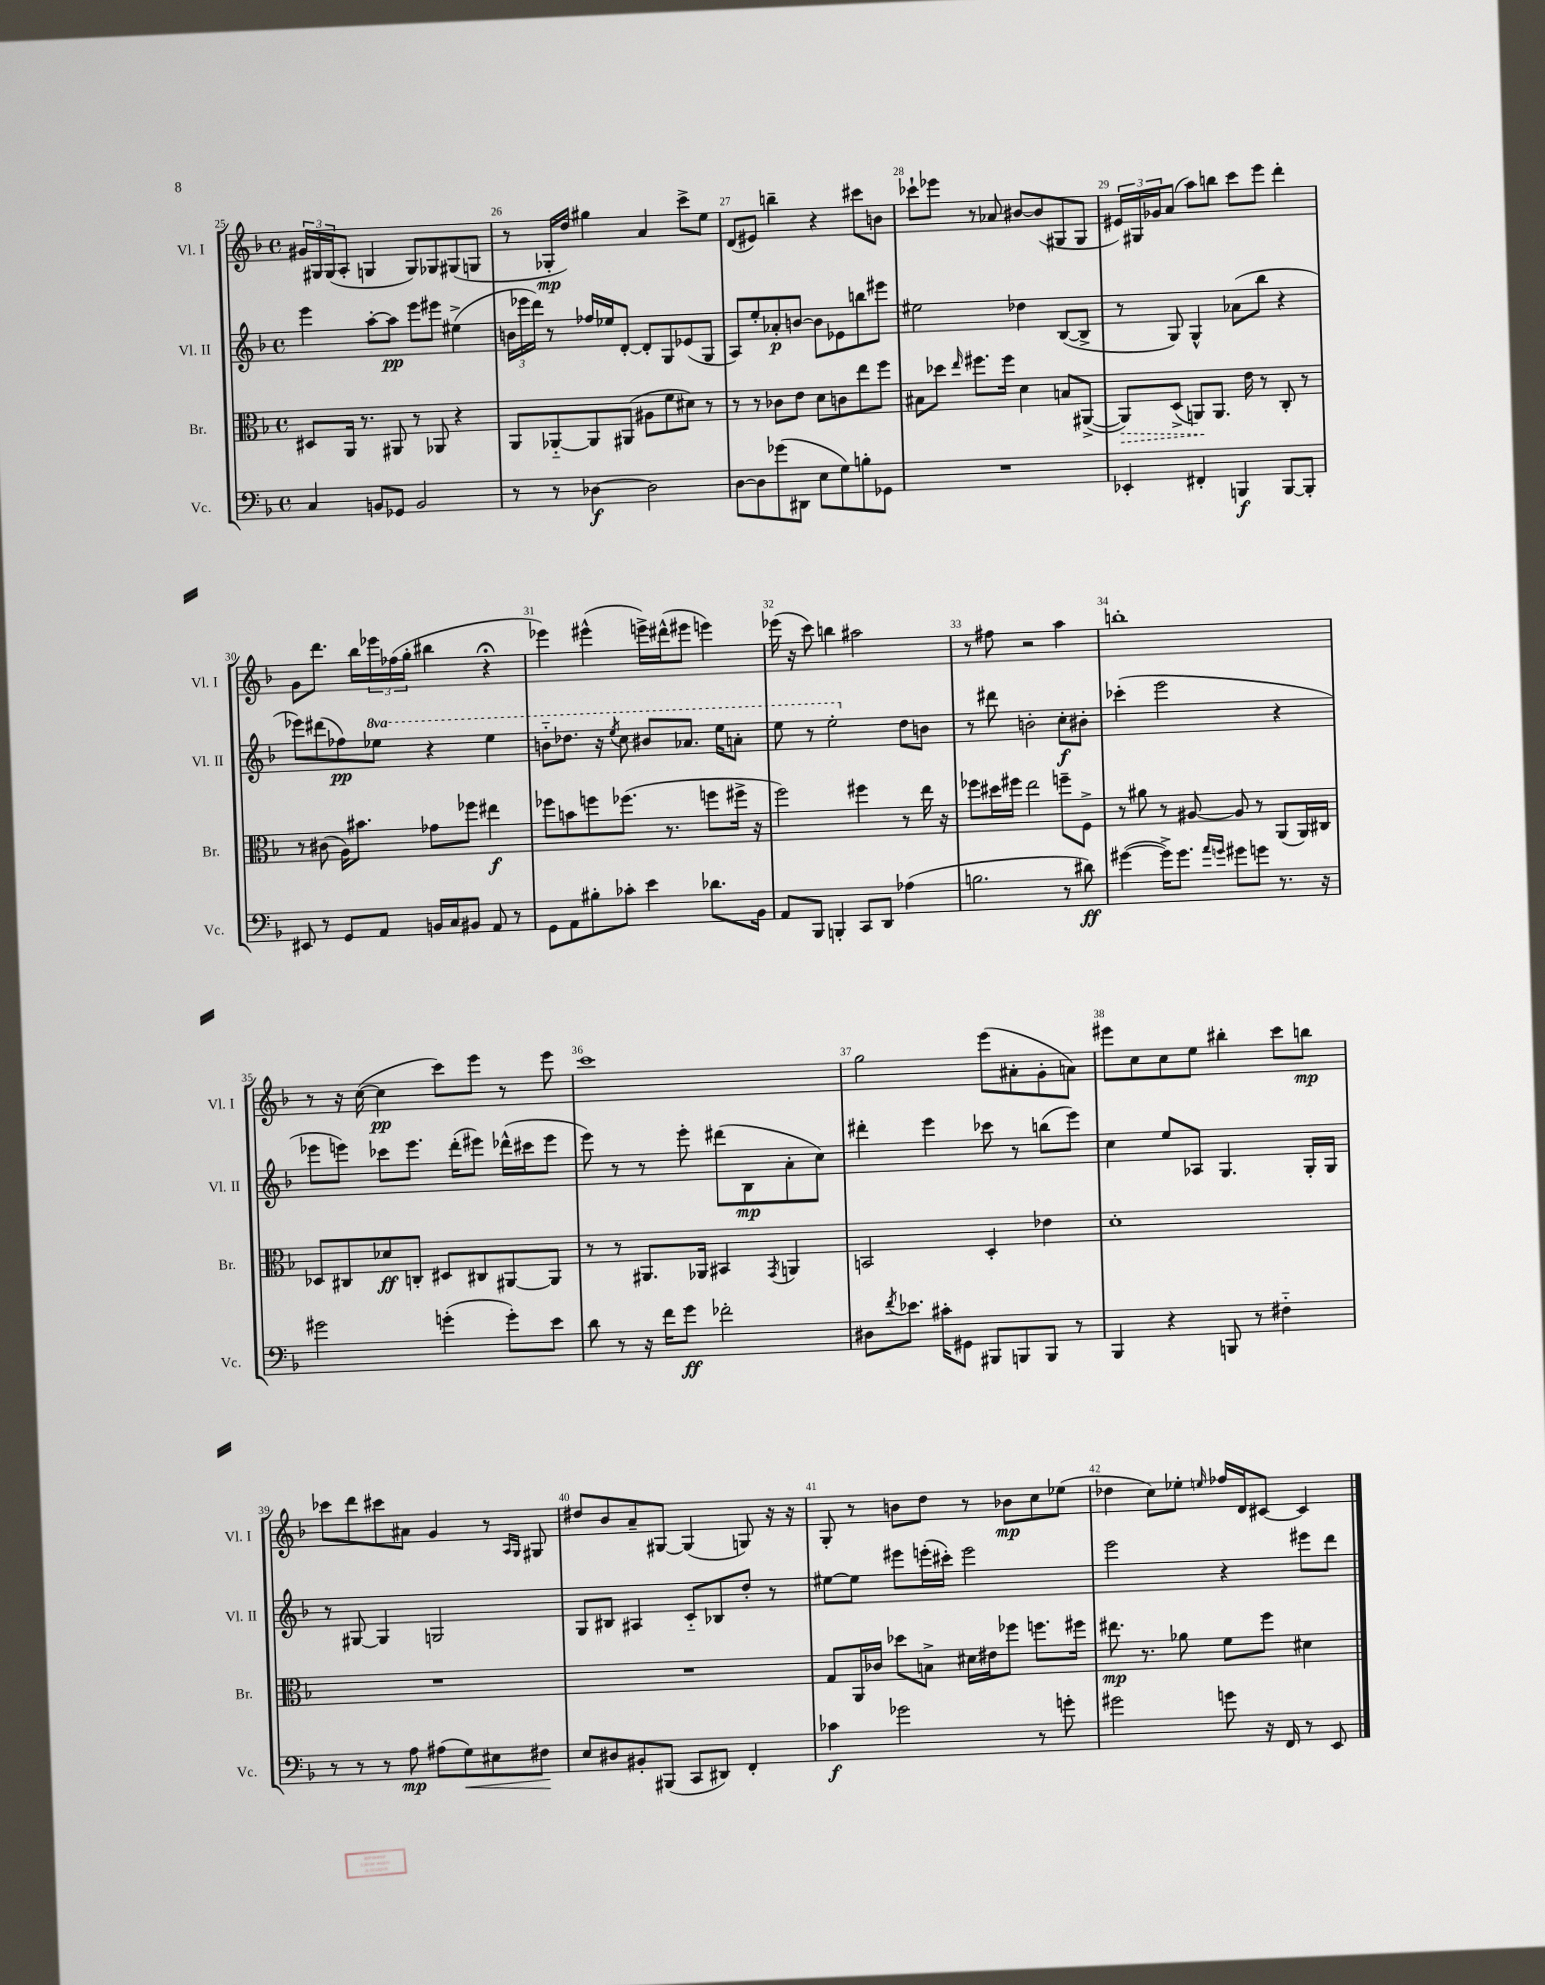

**kern	**kern	**kern	**kern
*staff4	*staff3	*staff2	*staff1
*clefF4	*clefC3	*clefG2	*clefG2
*k[b-]	*k[b-]	*k[b-]	*k[b-]
*M4/4	*M4/4	*M4/4	*M4/4
*met(c)	*met(c)	*met(c)	*met(c)
4C/	8D#/L	4eee\	24g#/LL
.	.	.	24G#/
.	.	.	(24G#/J
.	16AA/Jk	.	8A'/J
.	8.r	.	.
8BB/L	.	[8aa'\L	4G/
8GG-/J	8AA#/	8aa\]J	.
2BB/	8r	8eee\L	8G/L)
.	8AA-/	8eee#\J	8G-/
.	4r	(4ee#^\	(8G#/
.	.	.	8G/J
=	=	=	=
8r	8AA/L	24b\LL	8r
.	.	24eee-\	.
.	.	24ddd\JJ)	.
8r	[8AA-'~/	8r	16G-'/LL
.	.	.	16dd/JJ)
[4D-\	8AA-/]	16ff-/LL	4gg#\
.	.	16ee-/J	.
.	(8AA#/J	[8d'/J	.
2D-\]	8A#\L	8d'/]L	4a/
.	8f\	8G/	.
.	8d#\J)	(8e-/	8ccc^\L
.	8r	8G/J	8ee\J
=	=	=	=
[8D\L	8r	8A/L)	(8d/L
8D\]	8r	8ee'/	8e#/J)
(8g-\	8c-\L	8a-'/	4bb~\
8DD#\J	8e\J	[8b/J	.
8E\L	8d\L	8b\]L	4r
8G\)	8c\	8e-\	.
8B'\	8ee\	8bb\	8ccc#\L
8GG-\J	8ff\J	8eee#\J	8b\J
=	=	=	=
1r	8B#\L	2ee#\	8ccc-`\L
.	8dd-\J	.	8eee-\J
.	16qqee/	.	.
.	8.ff#\L	.	8r
.	.	.	8a-/
.	16ff#\Jk	.	.
.	4d\	4dd-\	[8b#/L
.	.	.	(8b#/]
.	8B/L	([8B-/L	8G#/
.	([8AA#^/J	8B-^/]J	8G#/J
=	=	=	=
4EE-'/	8AA#/]L)	8r	24e#/LL)
.	.	.	24G#/
.	.	.	24g-/J
.	(8D^/J	8G/)	(8a/J
4FF#'/	8AA/L)	4G^^/	8aa\L)
.	8.AA/J	.	8bb\J
4BBB/	.	(8a-\L	8ccc\L
.	16e\	.	.
.	8r	8bb-\J	8eee\J
[8BBB/L	8C'/	4r	4ddd'\
8BBB'/]J	8r	.	.
=	=	=	=
8EE#/	8r	8eee-\L)	8g\L
8r	(8c#\	(8ddd#\	8.ddd\J
8GG/L	16A\LK)	8ff-\)	.
.	8.b#\J	.	16bb-\LL
8AA/J	.	8eee-\J	24eee-\
.	.	.	(24ff-\
.	.	.	24gg'\JJ
16BB/LL	8g-\L	4r	4bb#\
16C/J	.	.	.
8BB#/J	8ff-\J	.	.
8AA/	4ee#\	4eee-\	4r;
8r	.	.	.
=	=	=	=
8GG\L	8ff-\L	8bb'~\L	4eee-\)
8AA\	8b\	8.ddd-\J	.
8B#'\	8ff\	.	(4eee#^^\
.	.	16r	.
.	.	8qeee/	.
8c-'\J	(8.ff-\J	8ccc\	.
4e\	.	8bb#/L	16eee^\LL)
.	8.r	.	(16ddd#^^\J
.	.	8.aa-/J	8eee#\J
8.d-\L	8ff\L	.	4eee\)
.	.	16eee\LK	.
.	16ff#^\Jk	8aa'\J	.
16BB-\Jk	16r	.	.
=	=	=	=
8AA/L	2ff\)	8eee\	(16eee-\
.	.	.	16r
8BBB-/J	.	8r	8ccc\)
4BBB'/	.	2eee'\	4bb\
8CC/L	4ff#\	.	2aa#\
8DD/J	.	.	.
(4A-\	8r	8dd\L	.
.	16ee\	8b\J	.
.	16r	.	.
=	=	=	=
2.B\	8ff-\L	8r	8r
.	16dd#\L	8ddd#\	8ff#\
.	16ff#\JJ	.	.
.	2ee\	2b'\	2r
8r	8ff~\L	8cc'\L	4aa\
8d#\)	8F^\J	8b#'\J	.
=	=	=	=
([4g#\	8r	(4ccc-'\	1bb'
.	8a#\	.	.
16g#^\]LK)	8r	2eee\	.
8.g#\J	.	.	.
.	[8A#/	.	.
16qqa/LL	.	.	.
16qqg/JJ	.	.	.
8g#\L	8A#/]	.	.
8g\J	8r	.	.
8.r	(8AA/L	4r	.
.	16AA/L)	.	.
16r	16C#/JJ	.	.
=	=	=	=
2g#\	8D-/L	8eee-\L	8r
.	8C#/	8eee\J)	16r
.	.	.	([16cc\
.	8d-/	8ccc-\L	4cc\]
.	8C'/J	8.eee\J	.
(4g'\	8D#/L	.	8ccc\L)
.	.	(16ddd'\LK	.
.	8C#/	8eee#\J)	8eee\J
8g'\L)	[8AA#/	(16ddd-^^\LL	8r
.	.	16ccc#\J	.
8e\J	8AA#/]J	8eee#\J	8eee\
=	=	=	=
8d\	8r	8eee\)	1ccc
8r	8r	8r	.
16r	8.AA#/L	8r	.
16f\LK	.	.	.
8g\J	.	8eee'\	.
.	16AA-/Jk	.	.
2f-'\	4BB#/	(8ddd#\L	.
.	.	8B-\	.
.	8qGG/	.	.
.	4AA/	8a'\	.
.	.	8cc\J)	.
=	=	=	=
8D#\L	2BB/	4ddd#'\	2gg\
8qf/	.	.	.
8.e-\J	.	.	.
.	.	4eee\	.
16c#'\LK	.	.	.
8GG#\J	.	.	.
8BBB#/L	4D'/	8ccc-\	(8eee\L
8BBB/	.	8r	8a#'\
8BBB/J	4e-\	(8bb\L	8g'\
8r	.	8eee\J)	8a\J)
=	=	=	=
4BBB-/	1d'	4cc\	8eee#\L
.	.	.	8cc\
4r	.	8ee/L	8cc\
.	.	8A-/J	8ee\J
8BBB/	.	4.G/	4bb#'\
8r	.	.	.
4F#'~\	.	.	8ccc\L
.	.	16G'/LL	8bb\J
.	.	16G/JJ	.
=	=	=	=
8r	1r	8r	8ccc-\L
8r	.	[8G#/	8ddd\
8r	.	4G#/]	8ccc#\
8A\	.	.	8a#\J
(8A#\L	.	2G/	4g/
8G\)	.	.	.
8E#\	.	.	8r
.	.	.	16qqA/LL
.	.	.	16qqG/JJ
8F#\J	.	.	8G#/
=	=	=	=
8E/L	1r	8G/L	8dd#/L
8D#/	.	8B#/J	8b-/
8BB#'/	.	4A#/	8a~/
(8BBB#/J	.	.	[8G#/J
8CC/L	.	8c'~/L	(4G#/]
8DD#/J)	.	8B-/	.
4FF'/	.	8dd'/J	8G/)
.	.	8r	16r
.	.	.	16r
=	=	=	=
4c-\	8G/L	[8ee#\L	8G'/
.	16AA/L	8ee#\]J	8r
.	16c-/JJ	.	.
2g-\	8dd-\L	8eee#\L	8b\L
.	8B^\J	(16eee'\L	8dd\J
.	.	16ccc#'\JJ)	.
.	16d#\LL	2eee\	8r
.	16e#\J	.	.
.	8ff-\J	.	8b-\L
8r	8.ff\L	.	8cc\
8g'\	.	.	(8ee-\J
.	16ff#\Jk	.	.
=	=	=	=
2g#\	8.ee#\	2eee\	4dd-\
.	8.r	.	.
.	.	.	8cc\L)
.	8a-\	.	8ee-'\J
.	.	.	16qqee/
8g\	8f\L	4r	16ff-/LL
.	.	.	16d/J
16r	8ff\J	.	[8c#/J
16FF/	.	.	.
8r	4d#\	8eee#\L	4c#/]
8EE/	.	8ddd\J	.
==	==	==	==
*-	*-	*-	*-
